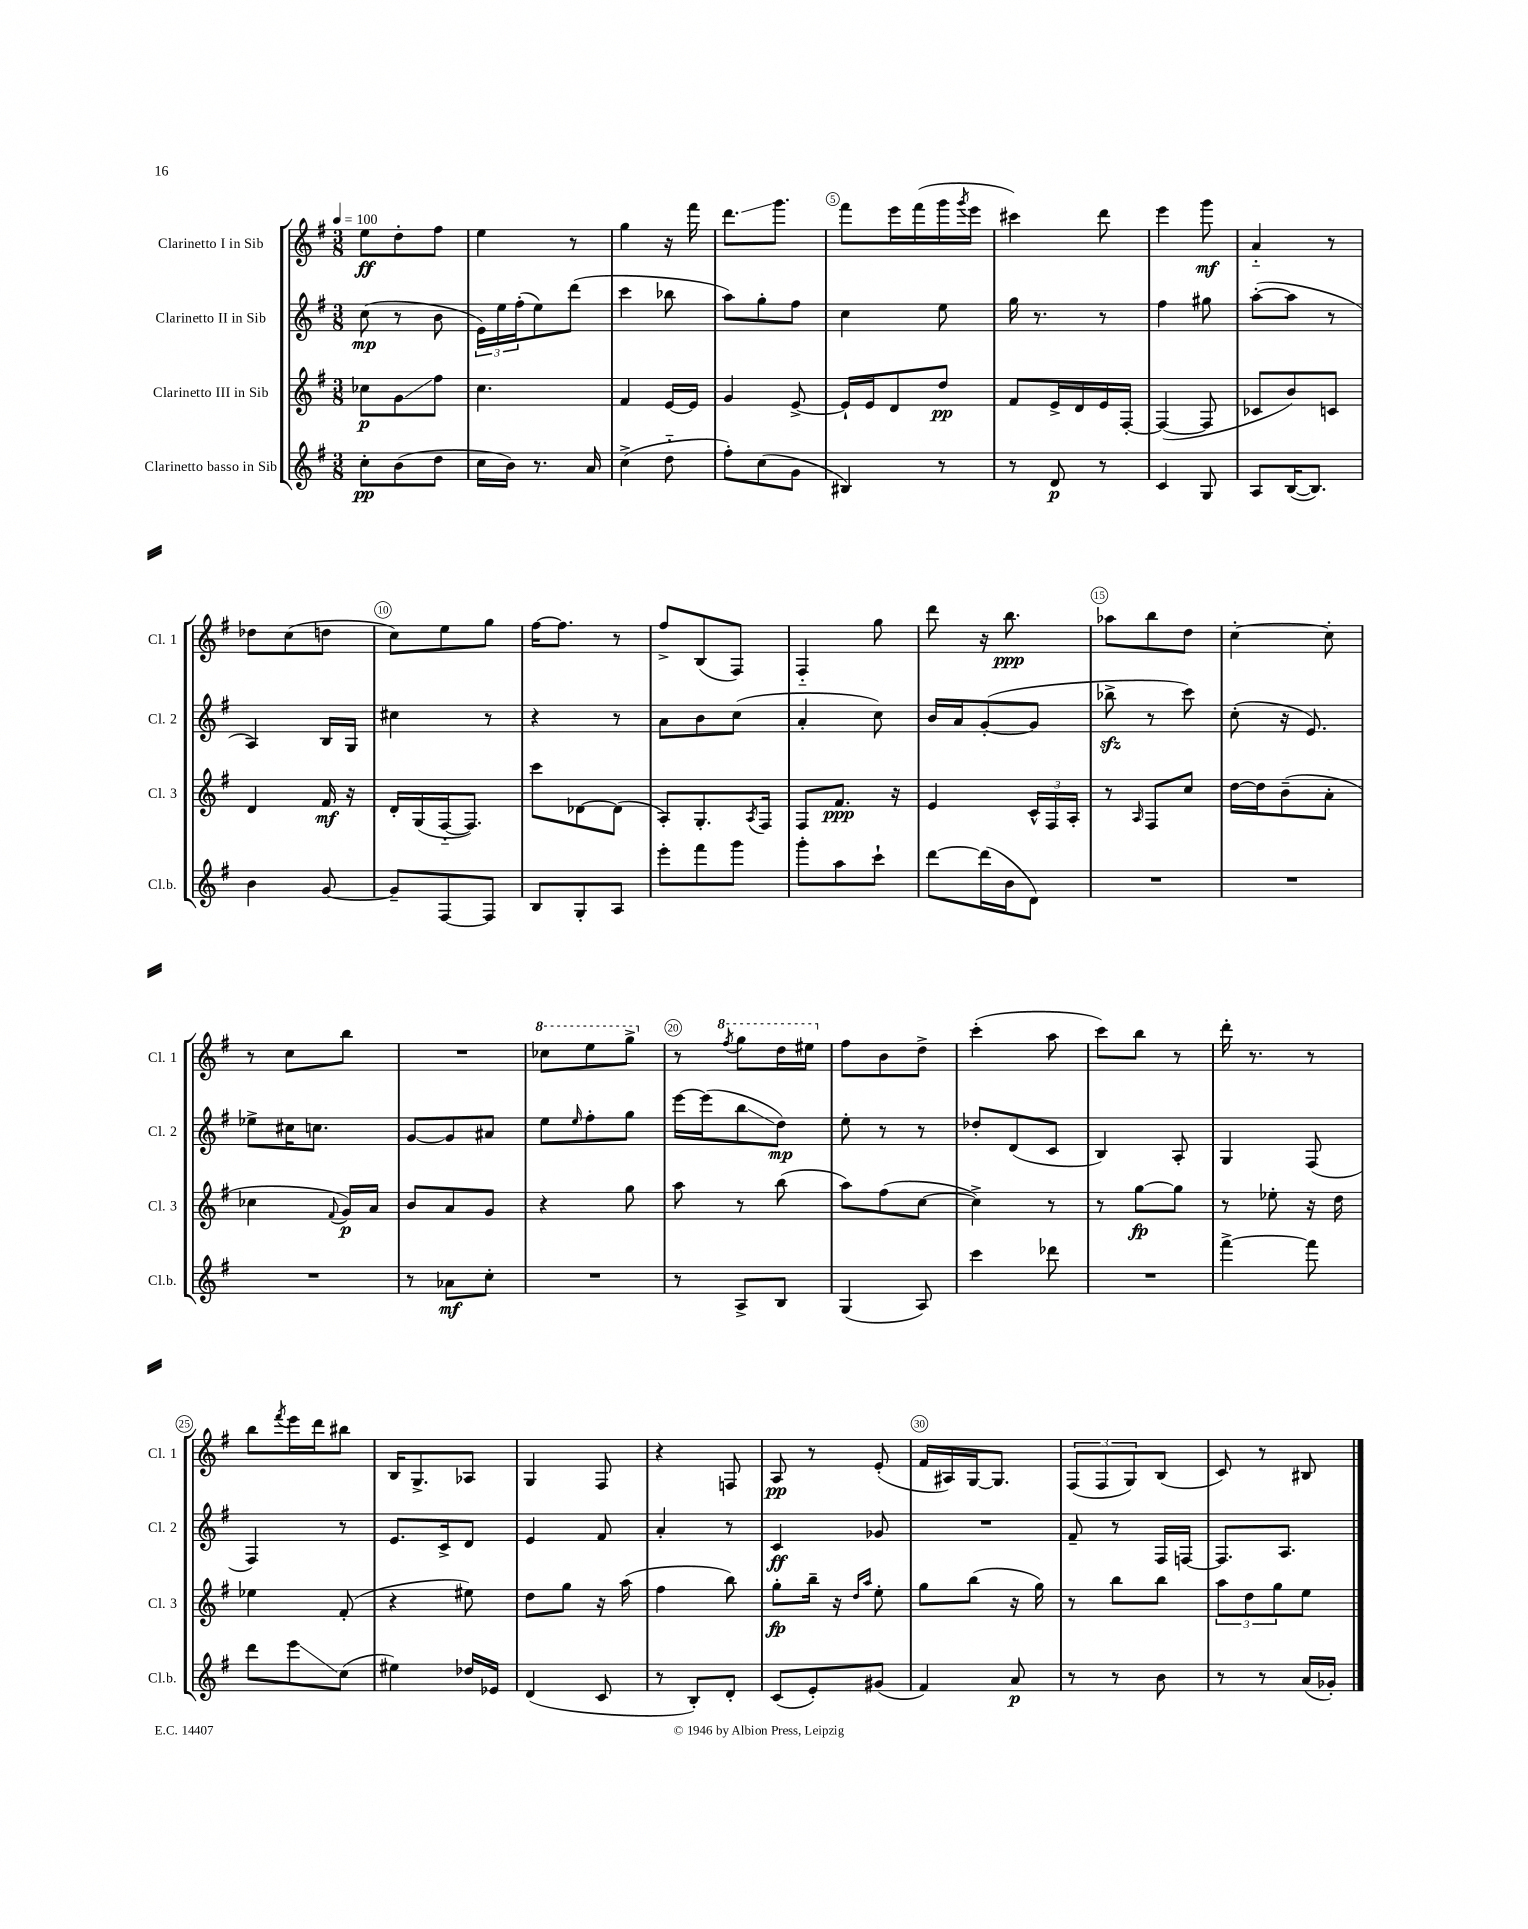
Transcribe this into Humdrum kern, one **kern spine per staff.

**kern	**kern	**kern	**kern
*staff4	*staff3	*staff2	*staff1
*clefG2	*clefG2	*clefG2	*clefG2
*k[f#]	*k[f#]	*k[f#]	*k[f#]
*M3/8	*M3/8	*M3/8	*M3/8
*MM100	*MM100	*MM100	*MM100
8cc'	8cc-	(8cc	8ee
(8b	8g	8r	8dd'
8dd	8ff#	8b	8ff#
=	=	=	=
16cc	4.cc	24e)	4ee
.	.	24ee	.
16b)	.	.	.
.	.	(24ff#'	.
8.r	.	8ee)	.
.	.	(8ddd	8r
16a	.	.	.
=	=	=	=
(4cc^	4f#	4ccc	4gg
8dd'~	[16e	8bb-	16r
.	16e]	.	16fff#
=	=	=	=
8ff#')	4g	8aa)	8.ddd
(8cc	.	8gg'	.
.	.	.	8.ggg
8g	[8e^	8ff#	.
=	=	=	=
4B#)	16e`]	4cc	8fff#
.	16e	.	.
.	8d	.	16eee
.	.	.	(16fff#
8r	8dd	8ee	16ggg
.	.	.	8qggg
.	.	.	16eee
=	=	=	=
8r	8f#	16gg	4ccc#)
.	.	8.r	.
8d	16e^	.	.
.	16d	.	.
8r	16e	8r	8ddd
.	[16F#'	.	.
=	=	=	=
4c	(4F#_	4ff#	4eee
8G	8F#]	8gg#	8ggg
=	=	=	=
8A	8c-	([8aa'	4a'~
([16B	8b)	8aa]	.
8.B])	.	.	.
.	8c	8r	8r
=	=	=	=
4b	4d	4A)	8dd-
.	.	.	(8cc
[8g	16f#	16B	8dd
.	16r	16G	.
=	=	=	=
8g~]	16d'	4cc#	8cc)
.	(16G	.	.
[8F#	[16F#'~	.	8ee
.	8.F#])	.	.
8F#]	.	8r	8gg
=	=	=	=
8B	8ccc	4r	[16ff#
.	.	.	8.ff#]
8G'	[8d-	.	.
8A	(8d-]	8r	8r
=	=	=	=
8eee'	8A')	8a	8ff#^
8fff#	8.G'	8b	(8B
8ggg	.	(8cc	8F#)
.	8qA	.	.
.	16F#	.	.
=	=	=	=
8ggg'	8F#	4a'	4F#'~
8aa	8.f#	.	.
8ccc`	.	8cc)	8gg
.	16r	.	.
=	=	=	=
[8ddd	4e	16b	8ddd
.	.	16a	.
(16ddd]	.	([8g'	16r
16b	.	.	8.bb
8d)	24c^^	8g]	.
.	24F#	.	.
.	24A'	.	.
=	=	=	=
4.r	8r	8bb-^	8aa-
.	16qqA	.	.
.	8F#	8r	8bb
.	8cc	8ccc)	8dd
=	=	=	=
4.r	[16dd	(8cc'	[4cc'
.	16dd]	.	.
.	(8b~	16r	.
.	.	8.e)	.
.	8a'	.	8cc']
=	=	=	=
4.r	4cc-	8ee-^	8r
.	.	16cc#	8cc
.	.	8.cc	.
.	8qqf#	.	.
.	16g)	.	8bb
.	16a	.	.
=	=	=	=
8r	8b	[8g	4.r
8a-	8a	8g]	.
8cc'	8g	8a#	.
=	=	=	=
4.r	4r	8ee	8ccc-
.	.	16qqee	.
.	.	8ff#'	8eee
.	8gg	8gg	8ggg^
=	=	=	=
8r	8aa	[16eee	8r
.	.	(16eee]	.
.	.	.	8qfff#
8A^	8r	8bb	8ggg
8B	(8bb	8dd)	16ddd
.	.	.	16eee#
=	=	=	=
(4G	8aa)	8ee'	8ff#
.	(8ff#	8r	8b
8A)	[8cc	8r	8dd^
=	=	=	=
4ccc	4cc^])	8dd-'	(4ccc'
.	.	(8d	.
8ddd-	8r	8c	8aa
=	=	=	=
4.r	8r	4B)	8ccc)
.	[8gg	.	8bb
.	8gg]	8A'	8r
=	=	=	=
[4fff#^	8r	4G	16ddd'
.	.	.	8.r
.	8ee-'	.	.
8fff#]	16r	(8F#	8r
.	16dd	.	.
=	=	=	=
8ddd	4ee-	4F#)	8bb
.	.	.	8qfff#
8eee	.	.	16eee
.	.	.	16ddd
(8cc	(8f#'	8r	8bb#
=	=	=	=
4ee#)	4r	8.e	16B
.	.	.	8.G^
.	.	16c^	.
16dd-	8ee#)	8d	8A-
16e-	.	.	.
=	=	=	=
(4d	8dd	4e	4G
.	8gg	.	.
8c	16r	8f#	8F#
.	(16aa	.	.
=	=	=	=
8r	4ff#	4a'	4r
8B')	.	.	.
8d'	8bb)	8r	8F
=	=	=	=
(8c	8gg'	4c	8A
8e')	16bb~	.	8r
.	16r	.	.
.	16qqdd	.	.
.	16qqaa	.	.
(8g#	8ee'	8g-	(8e'
=	=	=	=
4f#)	8gg	4.r	16f#
.	.	.	16A#)
.	(8bb	.	[16G
.	.	.	8.G]
8a	16r	.	.
.	16gg)	.	.
=	=	=	=
8r	8r	8f#~	(12F#
.	.	.	12F#
8r	8bb	8r	.
.	.	.	12G)
8b	8bb	16F#	(8B
.	.	[16F	.
=	=	=	=
8r	12aa	8.F]	8c)
.	12dd	.	.
8r	.	.	8r
.	12gg	.	.
.	.	8.A	.
(16a	8ee	.	8B#
16g-')	.	.	.
==	==	==	==
*-	*-	*-	*-
